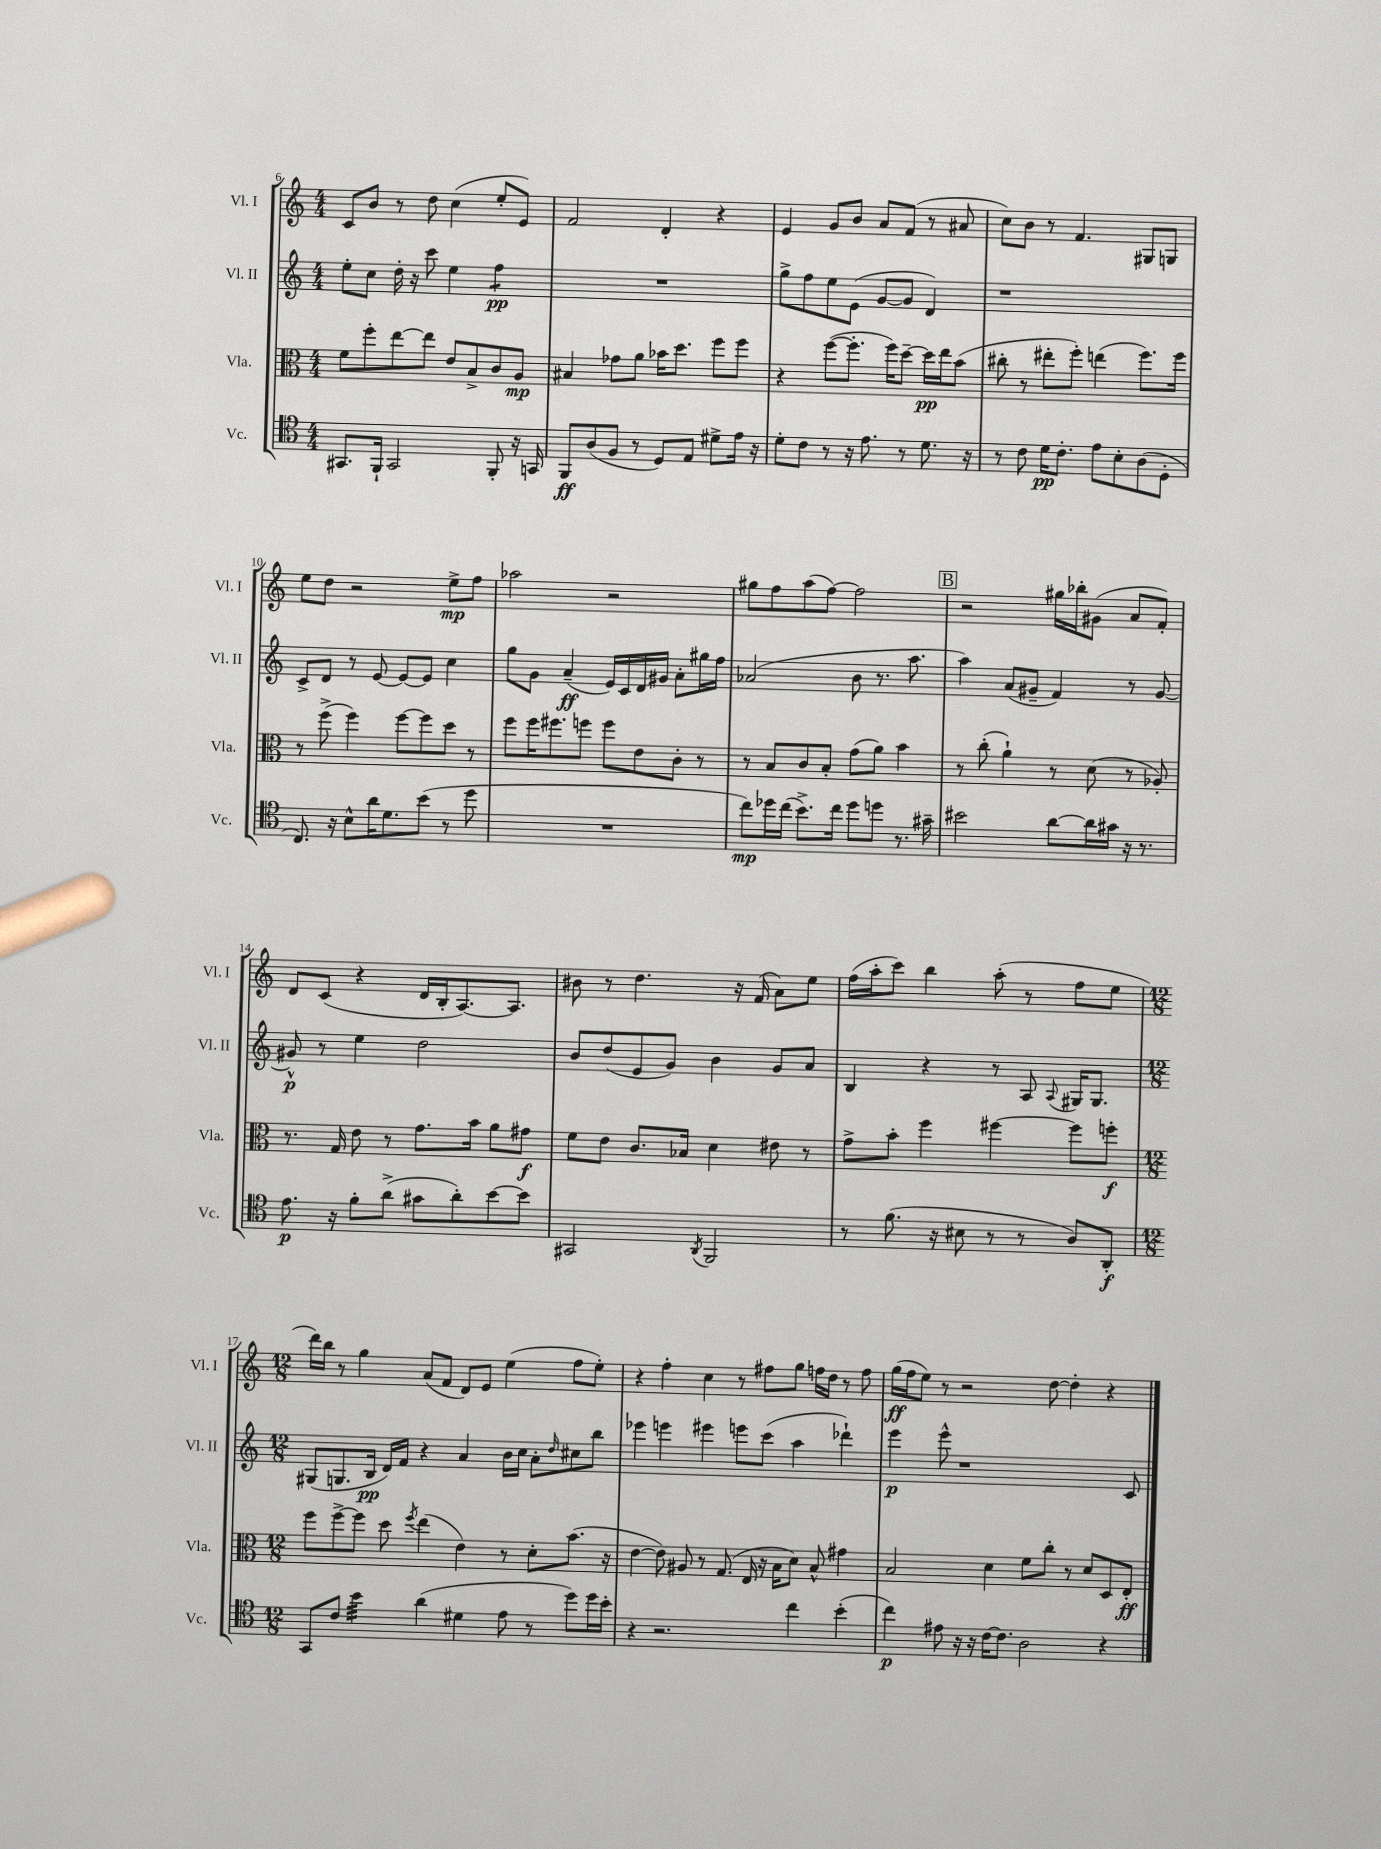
<<
\new StaffGroup <<
\new Staff = "s0" \with { instrumentName = "Vl. I" shortInstrumentName = "Vl. I" } {
    \clef treble \key c \major \numericTimeSignature \time 4/4
    c'8 b'8 r8 d''8 c''4( e''8-. e'8) |
    f'2 d'4-. r4 |
    e'4 g'8 b'8 a'8 f'8( r8 ais'8 |
    c''8) b'8 r8 f'4. gis8 g8 |
    e''8 d''8 r2 e''8->\mp f''8 |
    aes''2 r2 |
    gis''8 f''8 a''8( f''8~) f''2 |
    \mark \markup { \box "B" } r2 gis''16 bes''16-. gis'8( a'8 f'8-.) |
    d'8 c'8( r4 d'16 b16-. a8.~) a8. |
    bis'8 r8 d''4. r16 f'16( a'8) e''8 |
    f''16( a''16-. c'''8) b''4 a''8-.( r8 f''8 e''8 |
    \numericTimeSignature \time 12/8 d'''16) b''16 r8 g''4 a'8( f'8 d'8) e'8 e''4( f''8 e''8-.) |
    r4 f''4-. c''4 r8 fis''8 g''8 f''16 d''16 r8 f''8 |
    g''16\ff( f''16 e''8) r8 r2 d''8~ d''4-. r4 \bar "|." |
}
\new Staff = "s1" \with { instrumentName = "Vl. II" shortInstrumentName = "Vl. II" } {
    \clef treble \key c \major \numericTimeSignature \time 4/4
    e''8-. c''8 d''16-. r16 c'''8 e''4 f''4:8\pp |
    R1 |
    g''8-> f''8 e''8 e'8( g'8~ g'8 d'4) |
    r1 |
    c'8-> d'8 r8 e'8~ e'8~ e'8 c''4 |
    g''8 g'8 a'4--\ff( e'16) c'16 d'16 gis'16 a'8-. gis''16 f''16 |
    aes'2( b'8 r8. a''8. |
    \mark \markup { \box "B" } a''4) a'8( gis'8-- f'4) r8 gis'8~ |
    gis'8-^\p r8 e''4 d''2 |
    b'8 d''8( e'8 g'8) b'4 g'8 a'8 |
    b4 r4 r8 a8 \appoggiatura { a8 } gis16 gis8. |
    \numericTimeSignature \time 12/8 gis8( g8. b16\pp d'16) f'16 r4 a'4 b'16 c''16 a'8-. \grace { d''16 } cis''8 b''8 |
    ees'''4 e'''4 eis'''4 e'''8 c'''8( a''4 des'''4-!) |
    e'''4\p e'''8-^ r1 c'8 \bar "|." |
}
\new Staff = "s2" \with { instrumentName = "Vla." shortInstrumentName = "Vla." } {
    \clef alto \key c \major \numericTimeSignature \time 4/4
    f'8 f''8-. e''8~ e''8 e'8 b8-> c'8 a8\mp |
    bis4 ges'8 a'8 bes'16 d''8. f''8 f''8 |
    r4 f''8~( f''8.-. f''16) d''8~-- d''16\pp e''16 b'8( |
    cis''8-. r8 eis''8-. f''8-.) e''4( f''8.) f''16 |
    r8 f''8->( f''4) f''8~ f''8 d''8 r8 |
    f''8 f''16 fis''8. f''8 f''8 e'8 c'8-. r8 |
    r8 b8 c'8 b8-. g'8( a'8) b'4 |
    \mark \markup { \box "B" } r8 c''8-.( a'4-!) r8 d'8( r8 aes8-.) |
    r8. g16 e'8 r8 g'8. b'16 a'8 gis'8\f |
    f'8 e'8 c'8. bes16 d'4 eis'8 r8 |
    g'8-> b'8-. f''4 fis''4~ fis''8 f''8-.\f |
    \numericTimeSignature \time 12/8 f''8 f''8~-> f''8 d''8 \acciaccatura { f''8 } e''4( e'4) r8 d'8-. b'8.( r16 |
    e'4~ e'8) ais8 r8 g8.( e16 r16 b16 d'8) b8-^ gis'4 |
    b2 d'4 f'8 c''8-. r8 d'8 d8 e8-.\ff \bar "|." |
}
\new Staff = "s3" \with { instrumentName = "Vc." shortInstrumentName = "Vc." } {
    \clef tenor \key c \major \numericTimeSignature \time 4/4
    gis,8. f,16-! gis,2 f,8-. r16 g,16 |
    f,8\ff a8( f8 r8 d8) e8 dis'8-> e'16 r16 |
    d'8-. c'8 r8 r16 e'8. r8 d'8. r16 |
    r8 c'8 d'16\pp c'8.-. e'8 b8-. a8( d8-. |
    c8.) r16 b8-^ a'16 d'8. b'8( r8 d''8 |
    R1 |
    c''8\mp) des''16 c''16( b'8.->) c''16 des''8 d''8 r8. gis'16-- |
    \mark \markup { \box "B" } bis'2 a'8~ a'16 gis'16 r16 r8. |
    e'8.\p r16 f'8-. a'8->( gis'8 a'8-.) b'8~ b'8 |
    gis,2 \acciaccatura { a,8 } f,2 |
    r8 f'8.( r16 bis8 r8 r8 a8) a,8-.\f |
    \numericTimeSignature \time 12/8 g,8 c'8 b'4:32 a'4( dis'4 e'8 r8 d''8) d''16 b'16-. |
    r4 r2. c''4 b'4-.( |
    c''4\p) eis'8 r16 r16 c'16~ c'8. a2 r4 \bar "|." |
}
>>
>>
\layout { \context { \Score currentBarNumber = #6 } }
